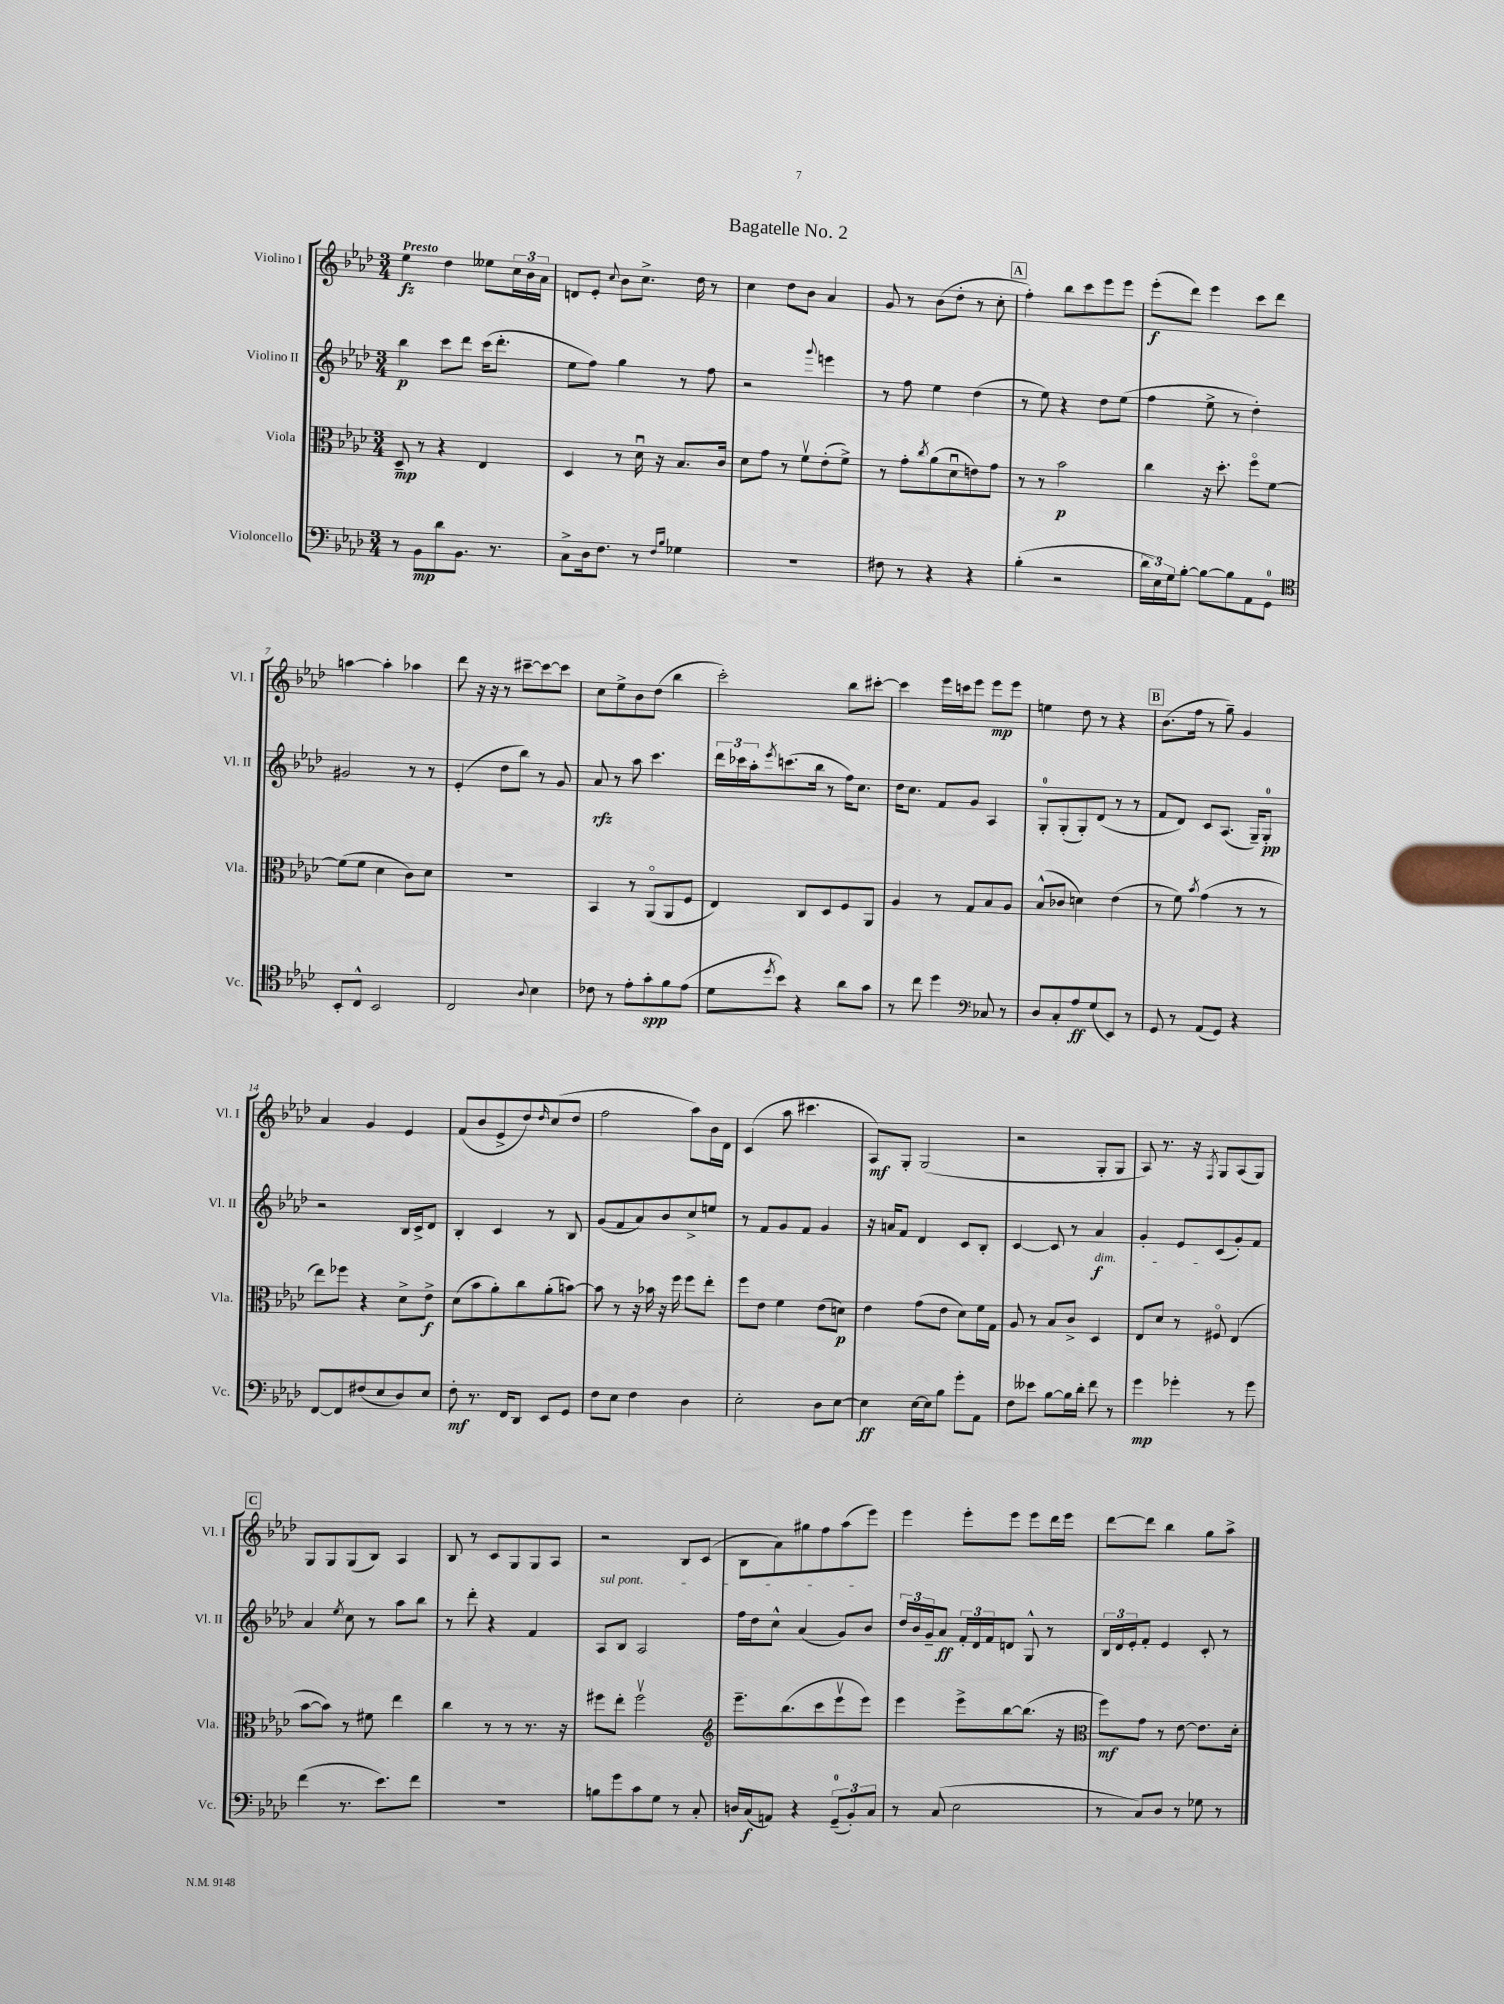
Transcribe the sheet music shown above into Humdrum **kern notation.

**kern	**kern	**kern	**kern
*staff4	*staff3	*staff2	*staff1
*clefF4	*clefC3	*clefG2	*clefG2
*k[b-e-a-d-]	*k[b-e-a-d-]	*k[b-e-a-d-]	*k[b-e-a-d-]
*M3/4	*M3/4	*M3/4	*M3/4
8r	8D-~/	4bb-\	4ee-\
8BB-\L	8r	.	.
8d-\	4r	8ccc\L	4dd-\
8.BB-\J	.	8ddd-\J	.
.	4E-/	(16ccc\LK	8ee--\L
8.r	.	8.ddd-'\J	.
.	.	.	24cc\L
.	.	.	24b-\
.	.	.	24a-\JJ
=	=	=	=
8C^\L	4D-/	8ee-\L	8d/L
16D-\k	.	8ff\J)	8e-'/J
8.F\J	.	.	.
.	.	.	8qqcc/
.	8r	4gg\	8b-\L
8r	16d-u\	.	8.cc^\J
.	16r	.	.
16qqF/LL	.	.	.
16qqB-/JJ	.	.	.
4G-\	8.B-/L	8r	.
.	.	.	16dd-\
.	.	8ff\	8r
.	16c/Jk	.	.
=	=	=	=
2.r	8d-\L	2r	4cc\
.	8g\J	.	.
.	8r	.	8dd-\L
.	8fv\L	.	8b-\J
.	.	8qqggg/	.
.	(8e-'\	4eee\	4a-/
.	8f^\J)	.	.
=	=	=	=
8F#\	8r	8r	8g/
8r	8g'\L	8ff\	8r
.	8qcc/	.	.
4r	(8a-\	4ee-\	(8b-\L
.	8d-u\	.	8dd-'\J
4r	8e\)	(4dd-\	8r
.	8g\J	.	8cc'\
=	=	=	=
(4B-'\	8r	8r	4ff'\)
.	8r	8ee-\)	.
2r	2b-\	4r	8bb-\L
.	.	.	8ccc\
.	.	8dd-\L	8eee-\
.	.	(8ee-\J	8eee-\J
=	=	=	=
24d-\LL	4cc\	4ff\	(8eee-'\L
24E-\)	.	.	.
24G\J	.	.	.
[8B-'\J	.	.	8ddd-\J)
8B-\_L	16r	8ee-^\	4eee-\
.	8.dd-'\	.	.
8B-\]	.	8r	.
8AA-\	8ffo\L	4dd-'\)	8ccc\L
8GG\J	[8f\J	.	8ddd-\J
=	=	=	=
*clefC4	*	*	*
8BB-'/L	(8f\]L	2g#/	[4aa\
8C^^/J	8f\J	.	.
2BB-/	4d-\	.	4aa'\]
.	8c\L)	8r	4aa-\
.	8d-\J	8r	.
=	=	=	=
2C/	2.r	(4e-'/	8ddd-\
.	.	.	16r
.	.	.	16r
.	.	8dd-\L	8r
.	.	8bb-\J)	[8ccc#~\L
8qqA-/	.	.	.
4B-\	.	8r	8ccc#\_
.	.	8g/	8ccc#\]J
=	=	=	=
8c-\	4BB-/	8a-/	8cc\L
8r	.	8r	8ee-^\
8e-'\L	8r	8aa-\	8b-\
8g'\	(8AA-o/L	4.ccc\	(8dd-\J
8f\	8AA-/	.	4bb-\
(8e-\J	8F/J	.	.
=	=	=	=
8d-\L	4E-/)	24ddd-\LL	2ccc'\)
.	.	24ccc-\	.
.	.	24aa-'\J	.
8qdd-/	.	8qeee-/	.
8b-\J)	.	(8.ccc\	.
4r	8C/L	.	.
.	.	16bb-\Jk	.
.	8D-/	8r	.
8a-\L	8F/	16ff\LK)	8bb-\L
.	.	8.cc\J	.
8g\J	8AA-/J	.	[8ccc#'\J
=	=	=	=
8r	4A-/	16dd-\LK	4ccc#\]
.	.	8.cc\J	.
8cc\	.	.	.
4dd-\	8r	8f/L	16eee-\LL
.	.	.	16ccc\J
.	8G/L	8g/J	8eee-\J
*clefF4	*	*	*
8C-/	8B-/	4A-/	8eee-\L
8r	8A-/J	.	8eee-\J
=	=	=	=
8D-/L	(8B-^^/L	8G'/L	4ee\
8C'/	8c-/J	(8G'/	.
8A-/	4d\)	8G'/)	8dd-\
(8G/	.	(8d-/J	8r
8EE-/J)	(4e-\	8r	4r
8r	.	8r	.
=	=	=	=
8GG/	8r	8f/L	(8.b-\L
8r	8f\)	8d-/J)	.
.	.	.	16ff\Jk
.	8qb-/	.	.
(8AA-/L	(4g\	8c/L	8r
8GG/J)	.	(8.A-/J	8gg~\)
4r	8r	.	4g/
.	.	16G~/LK)	.
.	8r	8G'/J	.
=	=	=	=
[8FF/L	8ee-\L)	2r	4a-/
8FF/]	8ff-\J	.	.
(8F#/	4r	.	4g/
8E-/	.	.	.
8D-/)	8d-^\L	16B-/LL	4e-/
.	.	16c^/J	.
8E-/J	8e-^\J	8d-/J	.
=	=	=	=
8F'\	(8d-\L	4B-'/	(8f/L
8.r	8b-\	.	8b-/
.	8a-'\)	4c/	8e-^/
16FF/LK	.	.	.
8DD-/J	8cc\	.	8dd-/)
.	.	.	16qqdd-/
8EE-/L	(8a-'\	8r	(8cc/
8GG/J	[8b\J)	8B-/	8dd-/J
=	=	=	=
8F\L	8b\]	(8g/L	2ff\
8E-\J	8r	8f/	.
4F\	16r	8a-/)	.
.	16b-\	.	.
.	16r	8b-/	.
.	16ff\	.	.
4D-\	8ff\L	8cc^/	8aa-\L)
.	8ee-'\J	8ee/J	16b-\L
.	.	.	16d-\JJ
=	=	=	=
2E-'\	8ff\L	8r	(4c/
.	8e-\J	8f/L	.
.	4f\	8g/	8aa-\
.	.	8f/J	4.ccc#\
8D-\L	(8e-\L	4g/	.
[8E-\J	8d\J)	.	.
=	=	=	=
4E-\]	4e-\	16r	8A-/L)
.	.	16a/LK	.
.	.	8f/J	8G'/J
[16E-\LL	(8g\L	4d-/	(2G/
16E-\]J	.	.	.
8B-\J	8e-\J	.	.
8g'\L	8d-\L)	8c/L	.
8AA-\J	16f\L	8B-'/J	.
.	16G\JJ	.	.
=	=	=	=
8F\L	8A-/	[4c/	2r
8e--\J	8r	.	.
[8B-\L	8B-/L	8c/]	.
16B-\]L	8c^/J	8r	.
16d-'\JJ	.	.	.
8f\	4D-/	4a-/	8G'/L
8r	.	.	8G/J
=	=	=	=
4g\	8E-/L	4g'/	8A-/)
.	8d-/J	.	8.r
4g-'\	8r	8e-/L	.
.	.	.	16r
.	.	.	8qF/
.	8F#o/	(8c/	8G/L
8r	(4E-/	8g'/)	(8A-/
8g-\	.	8f/J	8G/J)
=	=	=	=
(4f\	[8b-\L	4a-/	8G/L
.	8b-\]J)	.	8G/
.	.	8qee-/	.
8.r	8r	8cc\	(8G/
.	8f#\	8r	8B-/J)
8.e-\L)	.	.	.
.	4ee-\	8aa-\L	4A-/
8f\J	.	8bb-\J	.
=	=	=	=
2.r	4cc\	8r	8B-/
.	.	8ddd-'\	8r
.	8r	4r	8c/L
.	8r	.	8G/
.	8.r	4f/	8G/
.	.	.	8A-/J
.	16r	.	.
=	=	=	=
8B\L	8ff#\L	8A-/L	2r
8g\	8ee-'\J	8B-/J	.
8c\	2ff#v\	2A-/	.
8G\J	.	.	.
8r	.	.	8B-/L
8C'/	.	.	(8c/J
=	=	=	=
*	*clefG2	*	*
16D/LL	8.eee-~\L	16ff\LL	8B-\L
(16C/J	.	16dd-\J	.
8AA/J)	.	8cc^^\J	8a-\)
.	(8.bb-\	.	.
4r	.	(4a-/	8gg#\
.	8ccc\	.	8ff\
(12GG~/L	8eee-v\	8g/L)	(8aa-\
12BB-'/)	.	.	.
.	8eee-\J)	8b-/J	8eee-\J)
12C/J	.	.	.
=	=	=	=
8r	4eee-\	24dd-/LL	4eee-\
.	.	24b-/	.
.	.	24g~/J	.
(8C/	.	8a-/J	.
2E-\	8eee-^\L	24f'/LL	8eee-'\L
.	.	24d-/	.
.	.	24f/J	.
.	[8bb-\	8d/J	8eee-\J
.	(8.bb-\]J	8G^^/	8eee-\L
.	.	8r	16ddd-\L
.	16r	.	16eee-\JJ
=	=	=	=
*	*clefC3	*	*
8r	8ff\L)	24B-/LL	[8ddd-\L
.	.	24d-/	.
.	.	24e-'/J	.
8C/L)	8g\J	8f'/J	8ddd-\]J
8D-/J	8r	4e-/	4bb-\
8r	[8e-\	.	.
8G-\	8.e-\]L	8c'/	8gg\L
8r	.	8r	8aa-^\J
.	16d-'\Jk	.	.
==	==	==	==
*-	*-	*-	*-
